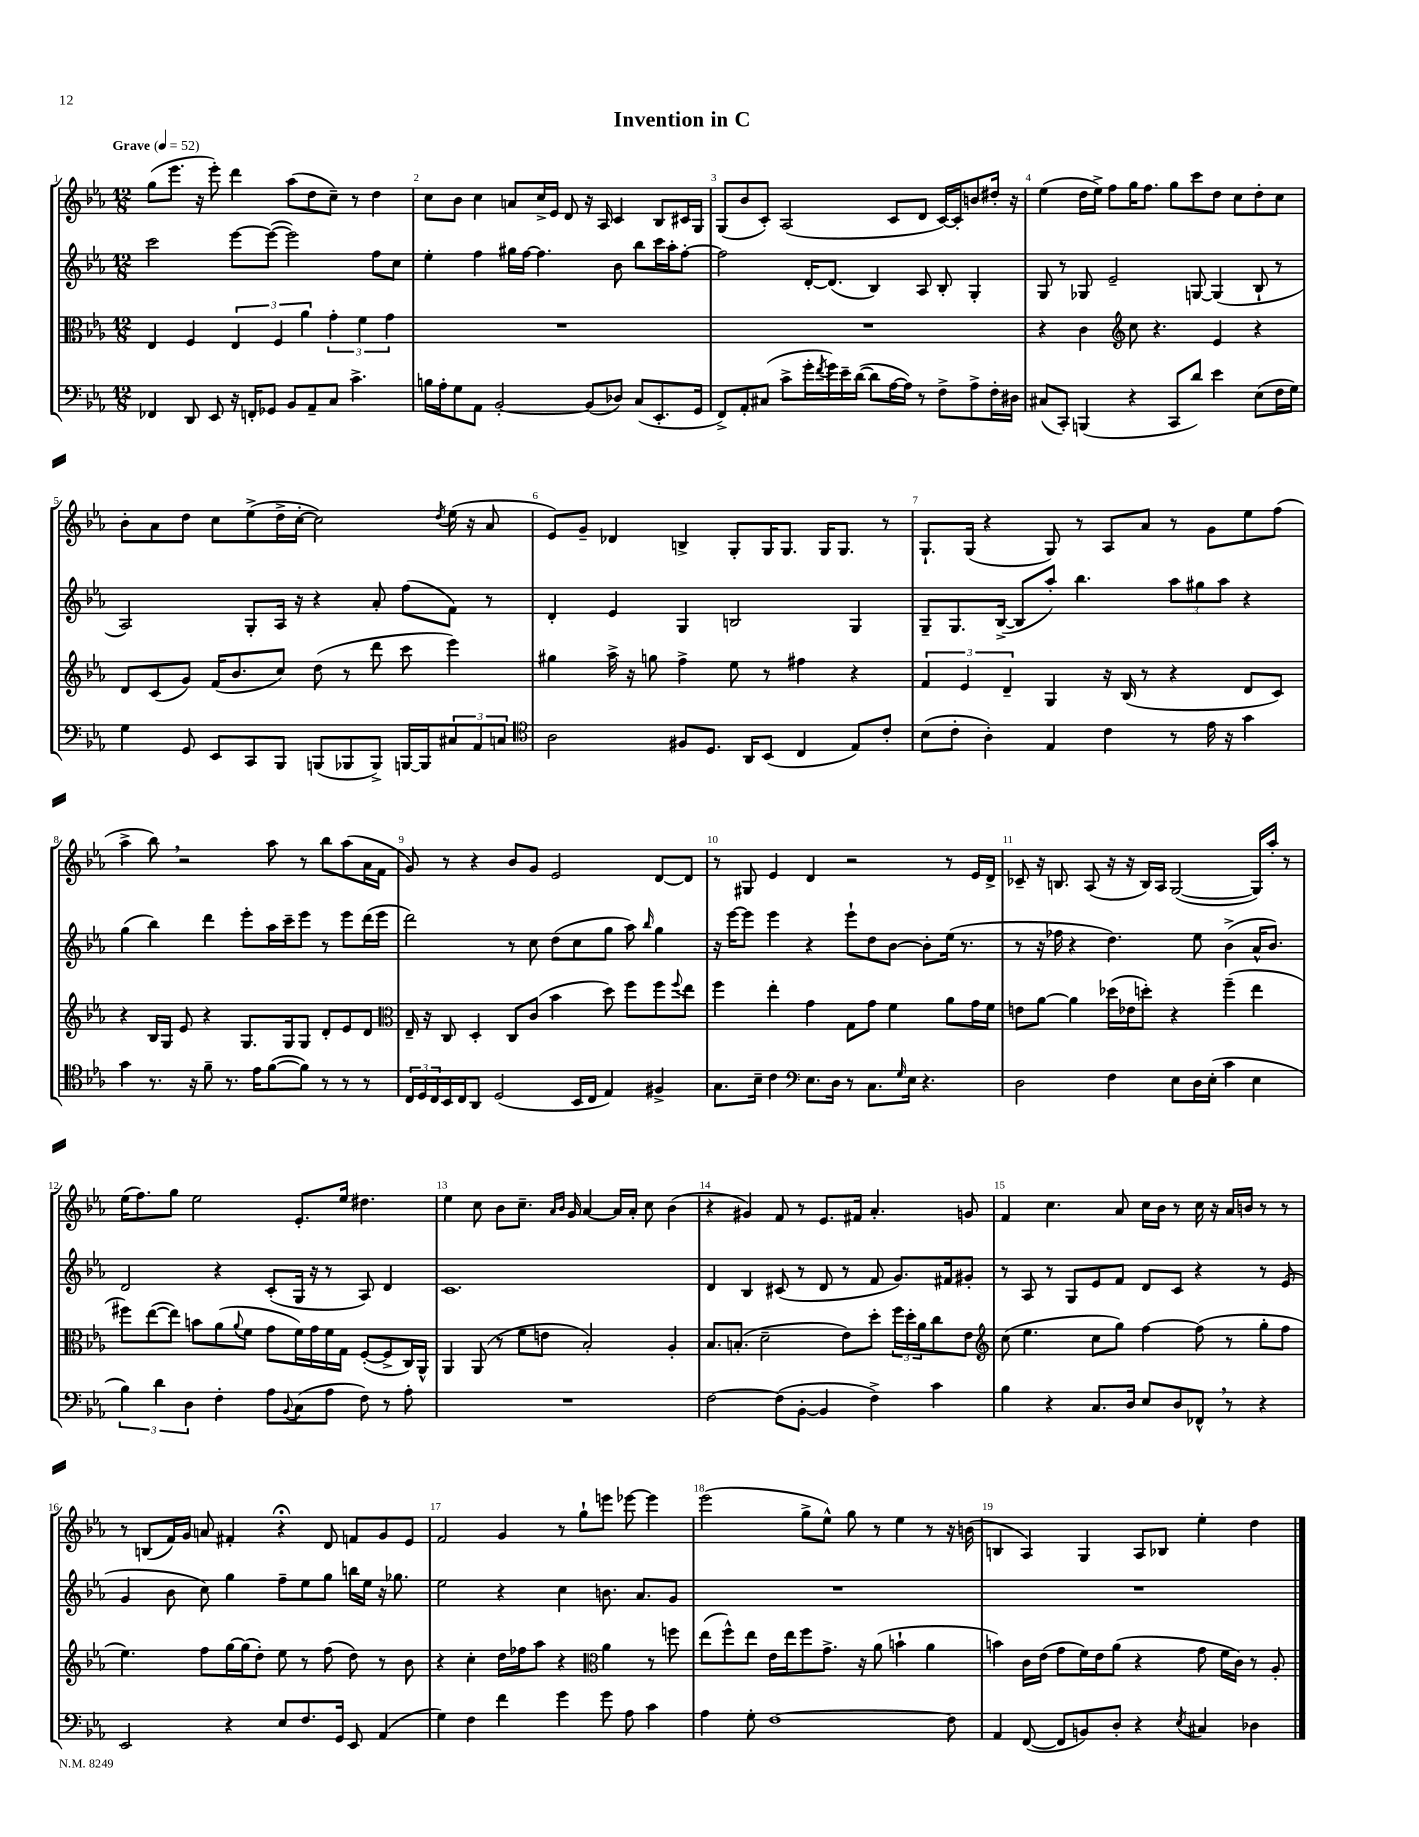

**kern	**kern	**kern	**kern
*staff4	*staff3	*staff2	*staff1
*clefF4	*clefC3	*clefG2	*clefG2
*k[b-e-a-]	*k[b-e-a-]	*k[b-e-a-]	*k[b-e-a-]
*M12/8	*M12/8	*M12/8	*M12/8
*MM52	*MM52	*MM52	*MM52
4FF-	4E-	2ccc	(8gg
.	.	.	8.eee-
8DD	4F	.	.
.	.	.	16r
8EE-	.	.	8eee-')
16r	6E-	[8eee-	4ddd
16FF'	.	.	.
8GG-	.	(8eee-_	.
.	6F	.	.
8BB-	.	2eee-])	(8aa-
.	6a-	.	.
8AA-~	.	.	8dd
8C	6g'	.	8cc~)
4.c^	.	.	8r
.	6f	.	.
.	.	8ff	4dd
.	6g	.	.
.	.	8cc	.
=	=	=	=
16B	1.r	4ee-'	8cc
16A-'	.	.	.
8G	.	.	8b-
8AA-	.	4ff	4cc
[2BB-'	.	.	.
.	.	16gg#	8a
.	.	[16ff	.
.	.	4.ff]	16cc^
.	.	.	16e-
.	.	.	8d
(8BB-]	.	.	16r
.	.	.	16A-
8D-)	.	8b-	4c
(8C	.	8bb-	.
8.EE-'	.	16ccc	8B-
.	.	16aa-'	.
.	.	[8ff'	16c#
16GG	.	.	16G
=	=	=	=
8FF^)	1.r	2ff]	(8G
8AA-'	.	.	8b-
(8C#	.	.	8c')
8c^	.	.	(2A-
16g'	.	[16d'	.
8qf	.	.	.
16g)	.	(8.d]	.
16e-~	.	.	.
([16d	.	.	.
8d]	.	4B-)	.
[16A-	.	.	8c
16A-])	.	.	.
8r	.	8A-	8d
8F^	.	8B-'	[16c)
.	.	.	16c']
8A-^	.	4G'	8b
16F'	.	.	16dd#'
16D#	.	.	16r
=	=	=	=
(8C#	4r	8G	(4ee-
8CC')	.	8r	.
(4BBB	4c	8G-	16dd
.	.	.	16ee-^)
.	.	2e-~	8ff
*	*clefG2	*	*
4r	8cc	.	16gg
.	.	.	8.ff
.	4.r	.	.
8CC	.	.	8gg
8d)	.	[8G	8ccc
4e-	4e-	(4G]	8dd
.	.	.	8cc
(8E-	4r	8B-`	8dd'
16F	.	8r	8cc
16G)	.	.	.
=	=	=	=
4G	8d	2A-)	8b-'
.	(8c	.	8a-
8GG	8g)	.	8dd
8EE-	(16f	.	8cc
.	8.b-	.	.
8CC	.	8G'	(8ee-^
8BBB-	8cc)	16A-	16dd^
.	.	16r	[16cc'
(8BBB	(8dd	4r	2cc])
8BBB-	8r	.	.
8BBB-^)	8ddd	8a-'	.
[16BBB	8ccc	(8ff	.
16BBB]	.	.	.
.	.	.	8qdd
12C#	4eee-)	8f)	(16ee-
.	.	.	16r
12AA-	.	.	.
.	.	8r	8a-
12C	.	.	.
=	=	=	=
*clefC4	*	*	*
2A-	4gg#	4d'	8e-)
.	.	.	8g~
.	16aa-^	4e-	4d-
.	16r	.	.
.	8gg	.	.
8F#	4ff^	4G	4B^
8.D	.	.	.
.	8ee-	2B	8G'
16AA-	.	.	.
(8BB-	8r	.	16G
.	.	.	8.G
4C	4ff#	.	.
.	.	.	16G
.	.	.	8.G
8E-)	4r	4G	.
8c'	.	.	8r
=	=	=	=
(8B-	6f	8G~	8.G`
8c'	.	8.G	.
.	6e-	.	.
.	.	.	(16G
4A-')	.	.	4r
.	.	([16B-^	.
.	6d~	.	.
.	.	8B-]	.
4E-	4G	8aa-')	8G)
.	.	4.bb-	8r
4c	16r	.	8A-
.	(16B-	.	.
.	8r	.	8a-
8r	4r	12aa-	8r
.	.	12gg#	.
16e-	.	.	8g
.	.	12aa-	.
16r	.	.	.
4g	8d	4r	8ee-
.	8c)	.	(8ff
=	=	=	=
4g	4r	(4gg	4aa-^
8.r	16B-	4bb-)	8bb-)
.	16G	.	.
.	8e-	.	2r
16r	.	.	.
8f~	4r	4ddd	.
8.r	.	.	.
.	8.G	8eee-'	.
16e-	.	.	.
([8f	.	16aa-	8aa-
.	16G	16ccc~	.
8f])	8G	8eee-	8r
8r	8d'	8r	8bb-
8r	8e-	8eee-	(8aa-
8r	8d	(16ddd	16a-
.	.	16eee-	16f
=	=	=	=
*	*clefC3	*	*
24C	16E-~	2ddd)	8g)
24D	.	.	.
.	16r	.	.
24C	.	.	.
16BB-	8C	.	8r
16C	.	.	.
8AA-	4D'	.	4r
(2D	.	.	.
.	8C	8r	8b-
.	(8c	8cc	8g
.	4b-	(8dd	2e-
16BB-	.	8cc	.
16C	.	.	.
4E-)	8dd)	8gg	.
.	8ff	8aa-)	.
.	.	16qqbb-	.
4F#^	8ff	4gg	[8d
.	8qqff	.	.
.	8ee-	.	8d]
=	=	=	=
8.G	4ff	16r	8r
.	.	[16eee-	.
.	.	8eee-]	8G#
16B-~	.	.	.
4c	4ee-'	4eee-	4e-
*clefF4	*	*	*
8.E-	4g	4r	4d
16D	.	.	.
8r	8G	8eee-`	2r
8.C	8g	8dd	.
.	4f	[8b-	.
16qqG	.	.	.
16E-	.	.	.
4.r	.	8b-']	.
.	8a-	(16ee-	8r
.	.	8.r	.
.	16g	.	16e-
.	16f	.	16d^
=	=	=	=
2D	8e	8r	8c-~
.	[8a-	16r	16r
.	.	16ff-	8.B
.	4a-]	4r	.
.	.	.	(8A-
4F	(16dd-	4.dd)	16r
.	16e-	.	16r
.	8dd')	.	16B)
.	.	.	16A-
8E-	4r	.	([2G
16D	.	8ee-	.
(16E-'	.	.	.
4c	(4ff~	(4b-^	.
4E-	4ee-	16a-^^	16G])
.	.	8.b-)	16aa-'
.	.	.	8r
=	=	=	=
6B-)	8ff#)	2d	(16ee-
.	.	.	8.ff)
.	([8ee-	.	.
6d	.	.	.
.	8ee-])	.	8gg
6D	.	.	.
.	8b	.	2ee-
4F'	(8a-	4r	.
.	8qqa-	.	.
.	8f	.	.
8A-	8g	(8c'	.
8qqBB-	.	.	.
(8C	16f)	16G	8.e-'
.	16g	16r	.
8A-	16f	8r	.
.	16G	.	16ee-
8F)	([8F'	8A-)	4.dd#
8r	8F^]	4d	.
8A-'	16C)	.	.
.	16AA-^^	.	.
=	=	=	=
1.r	4AA-	1.c	4ee-
.	(8AA-	.	8cc
.	8r	.	8b-
.	8f	.	8.cc~
.	8e	.	.
.	.	.	16qqa-
.	.	.	16qqb-
.	.	.	16g
.	2B-')	.	[4a-
.	.	.	16a-]
.	.	.	16a-'
.	.	.	8cc
.	4A-'	.	(4b-
=	=	=	=
[2F	8.B-	4d	4r
.	(8.B'	.	.
.	.	4B-	4g#)
.	2d~	.	.
(8F]	.	(8c#	8f
[8BB-'	.	8r	8r
4BB-]	.	8d	8.e-
.	8e-)	8r	.
.	.	.	16f#
4F^)	8dd'	8f	4.a-'
.	24ff	8.g)	.
.	24dd'	.	.
.	24a-	.	.
4c	8cc	.	.
.	.	16f#	.
.	8e-	8g#'	8g
=	=	=	=
*	*clefG2	*	*
4B-	(8cc	8r	4f
.	4.ee-	8A-	.
4r	.	8r	4.cc
.	.	8G	.
8.C	8cc	8e-	.
.	8gg)	8f	8a-
16D	.	.	.
8E-	[4ff	8d	16cc
.	.	.	16b-
8D	.	8c	8r
8FF-^^	(8ff]	4r	16cc
.	.	.	16r
8r	8r	.	16a-
.	.	.	16b
4r	8gg'	8r	8r
.	8ff	(8e-	8r
=	=	=	=
2EE-	4.ee-)	4g	8r
.	.	.	(8B
.	.	8b-	16f)
.	.	.	16g
.	8ff	8cc)	8a
4r	[16gg	4gg	4f#'
.	(16gg]	.	.
.	8dd')	.	.
8E-	8ee-	8ff~	4r;
8.F	8r	8ee-	.
.	(8ff	8gg	8d
16GG	.	.	.
8EE-	8dd)	16bb	8f
.	.	16ee-	.
(4AA-	8r	16r	8g
.	.	8.gg-	.
.	8b-	.	8e-
=	=	=	=
4G)	4r	2ee-	2f
4F	4cc'	.	.
4f	16dd	4r	4g
.	16ff-	.	.
.	8aa-	.	.
4g	4r	4cc	8r
.	.	.	8gg`
*	*clefC3	*	*
8g	4a-	8.b	8eee
8A-	.	.	[8eee-
.	.	8.a-	.
4c	8r	.	4eee-]
.	8ff	8g	.
=	=	=	=
4A-	(8ee-	1.r	(2eee-
.	8ff^^)	.	.
8G'	8ee-	.	.
[1F	16e-	.	.
.	16ee-	.	.
.	8ff	.	8gg^
.	8.g^	.	8ee-^^)
.	.	.	8gg
.	16r	.	.
.	(8a-	.	8r
.	4b`	.	4ee-
.	4a-	.	8r
8F]	.	.	16r
.	.	.	(16b
=	=	=	=
4AA-	4b)	1.r	4B
([8FF	16c	.	4A-)
.	(16e-	.	.
8FF]	8g	.	.
8BB)	16f)	.	4G
.	16e-	.	.
8D'	(8a-	.	.
4r	4r	.	8A-
.	.	.	8B-
8qE-	.	.	.
4C#	8g	.	4ee-'
.	16f	.	.
.	16c)	.	.
4D-	8r	.	4dd
.	8A-'	.	.
==	==	==	==
*-	*-	*-	*-
